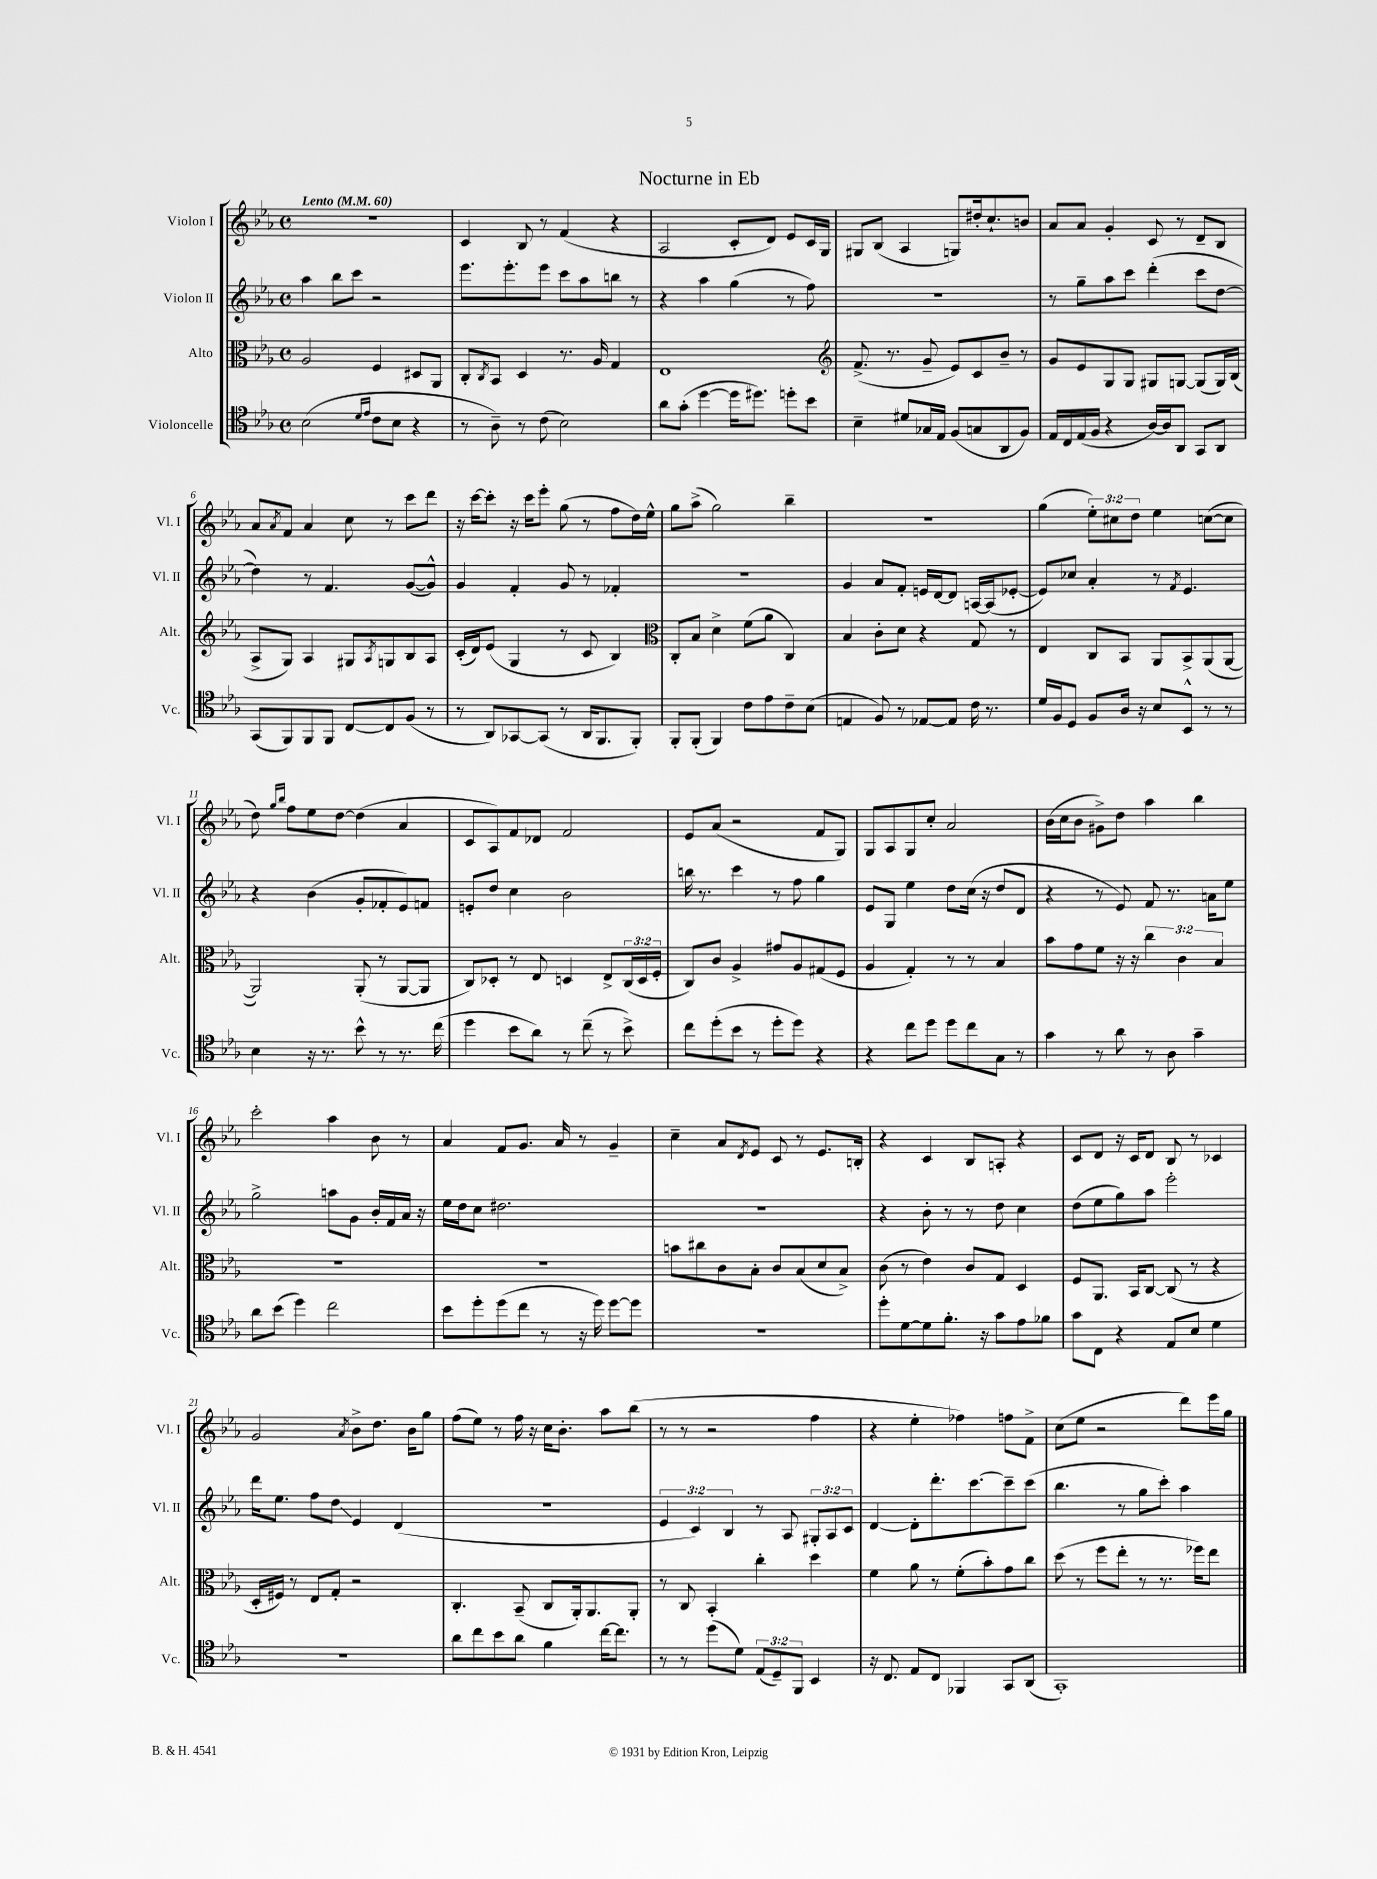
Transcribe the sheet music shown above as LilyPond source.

\header { title = "Nocturne in Eb" }
<<
\new StaffGroup <<
\new Staff = "s0" \with { instrumentName = "Violon I" shortInstrumentName = "Vl. I" } {
    \clef treble \key ees \major \defaultTimeSignature \time 4/4 \override Staff.TupletNumber.text = #tuplet-number::calc-fraction-text \tempo "Lento" 4 = 60
    R1 |
    c'4 bes8 r8 f'4( r4 |
    aes2 c'8-. d'8) ees'8 c'16 g16 |
    gis8 bes8( aes4 g8) dis''16-. c''8.-! b'8 |
    aes'8 aes'8 g'4-. c'8 r8 d'8-- bes8 |
    aes'8 \acciaccatura { aes'8 } f'8 aes'4 c''8 r8 c'''8 d'''8 |
    r16 c'''16~ c'''8-. r16 c'''16 ees'''8-. g''8( r8 f''8 d''16) ees''16-^ |
    g''8 aes''8->( g''2) bes''4-- |
    R1 |
    g''4( \tuplet 3/2 { ees''8-.) cis''8 d''8 } ees''4 c''8~( c''8 |
    d''8) \grace { g''16 bes''16 } f''8 ees''8 d''8~ d''4( aes'4 |
    c'8 aes8) f'8 des'8 f'2 |
    ees'8 aes'8( r2 f'8 g8) |
    g8 aes8 g8 c''8-. aes'2 |
    bes'16( c''16 bes'8 gis'8->) d''8 aes''4 bes''4 |
    c'''2-. aes''4 bes'8 r8 |
    aes'4 f'8 g'8. aes'16 r8 g'4-- |
    c''4-- aes'8 \acciaccatura { d'8 } ees'8 c'8 r8 ees'8. b16-. |
    r4 c'4 bes8 a8-. r4 |
    c'8 d'8 r16 c'16 d'8 bes8 r8 ces'4 |
    g'2 \acciaccatura { aes'8 } bes'8-> d''8. bes'16 g''8 |
    f''8( ees''8) r8 f''16 r16 c''16 bes'8.-. aes''8 bes''8( |
    r8 r8 r2 f''4 |
    r4 ees''4-. fes''4) f''8 f'8-> |
    c''8( ees''8 r2 d'''8) ees'''16 g''16 \bar "|." |
}
\new Staff = "s1" \with { instrumentName = "Violon II" shortInstrumentName = "Vl. II" } {
    \clef treble \key ees \major \defaultTimeSignature \time 4/4 \override Staff.TupletNumber.text = #tuplet-number::calc-fraction-text
    aes''4 bes''8 c'''8 r2 |
    ees'''8. ees'''8.-. ees'''8 c'''8 aes''8 b''8 r8 |
    r4 aes''4 g''4( r8 f''8) |
    R1 |
    r8 g''8-- aes''8 c'''8 d'''4-.( c'''8 d''8~ |
    d''4) r8 f'4. g'8~( g'8-^) |
    g'4 f'4-. g'8 r8 fes'4-. |
    R1 |
    g'4 aes'8 f'8-. e'16 d'16~ d'8 a16~ a16( ees'8~-. |
    ees'8) ces''8 aes'4-. r8 \acciaccatura { f'8 } ees'4. |
    r4 bes'4( g'8-. fes'8-. ees'8) f'8 |
    e'8-. d''8 c''4 bes'2 |
    b''16 r8. c'''4 r8 f''8 g''4 |
    ees'8 g8 ees''4 d''8 c''16( r16 d''8 d'8 |
    r4 r8 ees'8) f'8 r8. a'16 ees''8 |
    g''2-> a''8 g'8 bes'16-. f'16 aes'16 r16 |
    ees''16 d''16 c''8 dis''2. |
    R1 |
    r4 bes'8-. r8 r8 d''8 c''4 |
    d''8( ees''8 g''8) aes''8 ees'''2-. |
    d'''16 ees''8. f''8 d''8\glissando ees'4 d'4( |
    R1 |
    \tuplet 3/2 { ees'4 c'4) bes4 } r8 aes8 \tuplet 3/2 { gis8-. aes8 c'8 } |
    d'4~ d'8-. d'''8.-. c'''8.~ c'''8-- c'''8( |
    bes''4. r8 g''8 c'''8-.) aes''4 \bar "|." |
}
\new Staff = "s2" \with { instrumentName = "Alto" shortInstrumentName = "Alt." } {
    \clef alto \key ees \major \defaultTimeSignature \time 4/4 \override Staff.TupletNumber.text = #tuplet-number::calc-fraction-text
    aes2 f4 dis8 aes,8 |
    c8-. \acciaccatura { c8 } bes,8 d4 r8. aes16 g4 |
    ees1 |
    \clef treble f'8.->( r8. g'8-- ees'8) c'8 bes'8-- r8 |
    g'8 ees'8 g8 g8 gis8 g8~ g8( g16) bes16( |
    aes8-> g8) aes4 gis8 \acciaccatura { aes8 } g8 bes8 aes8 |
    c'16-.( d'16) ees'8( g4 r8 c'8 bes4) |
    \clef alto c8-. bes8 d'4-> f'8( aes'8 c4) |
    bes4 c'8-. d'8 r4 g8 r8 |
    ees4 c8 bes,8 aes,8 bes,8-> aes,8( aes,8~ |
    aes,2) aes,8-.( r8 aes,8~ aes,8 |
    c8) des8-. r8 ees8 d4 ees8-> \tuplet 3/2 { c16( d16 f16-. } |
    c8) c'8 aes4-> gis'8 aes8 gis8( f8 |
    aes4 g4-.) r8 r8 bes4 |
    bes'8 g'8 f'8 r16 r16 \tuplet 3/2 { c''4 c'4 bes4 } |
    R1 |
    R1 |
    b'8 cis''8 c'8 bes8-. c'8 bes8( d'8 bes8->) |
    c'8( r8 ees'4) c'8 g8 d4 |
    f8 aes,8. bes,16 c8~ c8( r8 r4 |
    d16-. fis16) r8 ees8 g8-. r2 |
    c4.-. bes,8--( c8 aes,16-.) aes,8. aes,8-. |
    r8 c8 bes,4-. c''4-. d''4 |
    f'4 aes'8 r8 f'8-.( bes'8-.) g'8 c''8 |
    d''8( r8 f''8 ees''8-. r8 r8. fes''16) ees''8 \bar "|." |
}
\new Staff = "s3" \with { instrumentName = "Violoncelle" shortInstrumentName = "Vc." } {
    \clef tenor \key ees \major \defaultTimeSignature \time 4/4 \override Staff.TupletNumber.text = #tuplet-number::calc-fraction-text
    bes2( \grace { d'16 ees'16 } c'8 bes8 r4 |
    r8 aes8--) r8 c'8( bes2) |
    aes'8 g'8-.( d''4~ d''16 dis''8.) d''8-. bes'8 |
    bes4-- dis'8 ges16 ees16 f8( g8 aes,8 f8) |
    ees16 c16 ees16( f16 r4 aes16~) aes16 aes,8 g,8 aes,8 |
    g,8( f,8) f,8 f,8 c8~ c8 f8( r8 |
    r8 aes,8) ges,8~ ges,8( r8 aes,16 f,8. f,8-.) |
    f,8-. f,8-.( f,4) c'8 ees'8 c'8-- bes8( |
    e4 f8) r8 ees8~ ees8 c'16 r8. |
    d'16 f16 d8 f8 aes16 r16 bes8 bes,8-^ r8 r8 |
    bes4 r16 r8. bes'8-^ r8 r8. c''16( |
    d''4 bes'8 aes'8) r8 c''8--( r8 bes'8->) |
    c''8 d''8-.( bes'8 r8 d''8-. d''8) r4 |
    r4 c''8 d''8 d''8 c''8 g8 r8 |
    g'4 r8 aes'8 r8 aes8 g'4-- |
    aes'8 bes'8( d''4) c''2 |
    bes'8 d''8-. d''8( c''8 r8 r16 d''16) d''8~ d''8 |
    R1 |
    d''8-. d'8~ d'8 f'8.-. r16 g'8 ees'8 fes'8 |
    g'8 c8 r4 ees8 bes8 d'4 |
    R1 |
    aes'8 c''8 bes'8 aes'8 f'4 c''16~ c''8. |
    r8 r8 d''8( d'8) \tuplet 3/2 { ees8( d8--) f,8 } bes,4 |
    r16 c8. ees8 c8 fes,4 g,8 aes,8( |
    g,1-.) \bar "|." |
}
>>
>>
